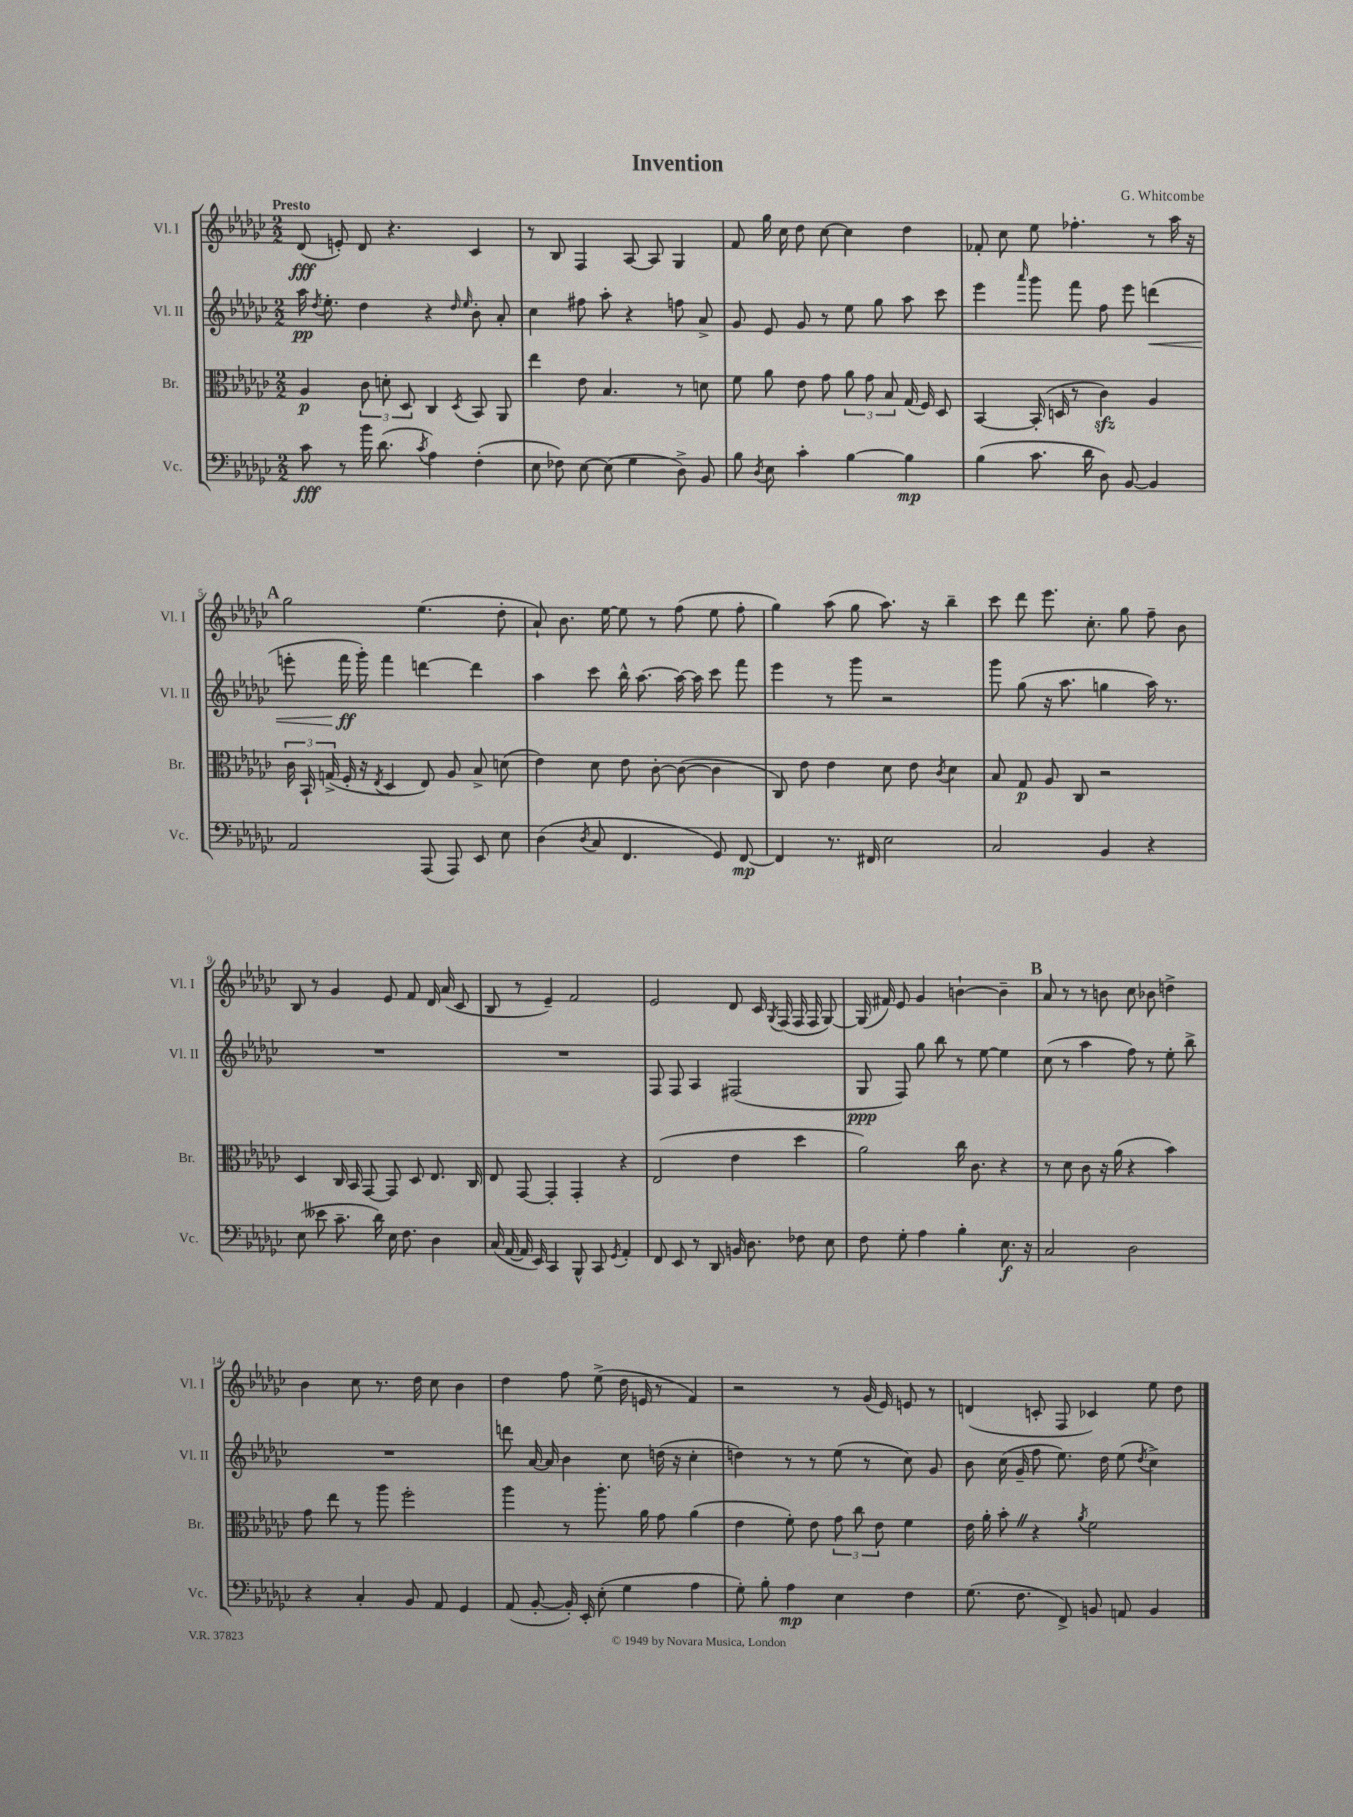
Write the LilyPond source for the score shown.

\header { title = "Invention" composer = "G. Whitcombe" }
<<
\new StaffGroup <<
\new Staff = "s0" \with { instrumentName = "Vl. I" shortInstrumentName = "Vl. I" } {
    \clef treble \key ges \major \numericTimeSignature \time 2/2 \tempo "Presto"
    \autoBeamOff des'8\fff( e'8-.) des'8 r4. ces'4 |
    r8 bes8 f4 aes8~ aes8 ges4 |
    f'8 ges''16 ces''16 des''8 ces''8~ ces''4 des''4 |
    fes'8-. ces''8 ees''8 fes''4.-. r8 aes''16 r16 |
    \mark \markup { \bold "A" } ges''2 ees''4.( des''8-. |
    aes'8-!) bes'8. ees''16~ ees''8 r8 f''8( ees''8 f''8-. |
    ges''4) aes''8( ges''8 aes''8.) r16 bes''4-- |
    ces'''8 des'''8 ees'''8. ces''8.-. ges''8 f''8-- bes'8 |
    bes8 r8 ges'4 ees'8 f'8 des'16 aes'16( ces'8 |
    bes8 r8 ees'4--) f'2 |
    ees'2 des'8 ces'16 \acciaccatura { ges8 } f16( f16 f16 ges8~) |
    ges16( fis'16) ees'8 ges'4 b'4~-! b'4-- |
    \mark \markup { \bold "B" } aes'8 r8 r8 b'8 ces''8 bes'8 d''4-> |
    bes'4 ces''8 r8. des''16 ces''8 bes'4 |
    des''4 f''8 ees''8->( des''16 e'16 r8 f'4) |
    r2 r8 ges'16( ees'16) e'8 r8 |
    d'4( c'8-. f8 ces'4) ees''8 des''8 \bar "|." |
}
\new Staff = "s1" \with { instrumentName = "Vl. II" shortInstrumentName = "Vl. II" } {
    \clef treble \key ges \major \numericTimeSignature \time 2/2
    \autoBeamOff aes''16\pp \acciaccatura { des''8 } ees''8.-. des''4 r4 \grace { des''16 ees''16 } bes'8-. aes'8-. |
    ces''4 fis''8 aes''8-. r4 f''8 aes'8-> |
    ges'8 ees'8 ges'8 r8 ees''8 ges''8 aes''8 ces'''8 |
    ees'''4 \grace { aes'''16 } ges'''8 f'''8 f''8 ees'''8 d'''4\<( |
    \mark \markup { \bold "A" } e'''8-. f'''16\ff\! ges'''16-.) f'''4 d'''4~ d'''4 |
    aes''4 ces'''8 bes''16-^ aes''8.~ aes''16~ aes''16 ces'''8 f'''8 |
    ees'''4 r8 ges'''8 r2 |
    ges'''8 ges''8( r16 aes''8. g''4 aes''16) r8. |
    R1 |
    R1 |
    f8 f8 aes4 fis2( |
    ges8\ppp f8) ges''8 bes''8 r8 ees''8~ ees''4 |
    \mark \markup { \bold "B" } ces''8( r8 aes''4 f''8) r8 ees''8-. bes''8-> |
    R1 |
    d'''8 aes'16~ aes'16 bes'4 ces''8 d''16( r16 ces''4-. |
    d''4) r8 r8 ees''8( r8 ces''8) ges'8 |
    bes'8 ces''16( ges'16-- f''8 ees''8.) des''16 ees''8( \acciaccatura { des''8 } ces''4->) \bar "|." |
}
\new Staff = "s2" \with { instrumentName = "Br." shortInstrumentName = "Br." } {
    \clef alto \key ges \major \numericTimeSignature \time 2/2
    \autoBeamOff aes4\p \tuplet 3/2 { ces'8 d'8-. des8 } ces4 \acciaccatura { des8 } bes,8 aes,8 |
    ees''4 ees'8 bes4. r8 d'8 |
    f'8 aes'8 ees'8 ges'8 \tuplet 3/2 { aes'8 ges'8 bes8 } ges16( f16) des8 |
    bes,4~ bes,16-.( d16 r8 ces'4\sfz) aes4 |
    \mark \markup { \bold "A" } \tuplet 3/2 { ces'16 bes,16-! g16->( } f16-. r16 \acciaccatura { ees8 } des4 ees8) aes8 bes8-> d'8( |
    ees'4) des'8 ees'8 ces'8~-. ces'8~( ces'4 |
    ces8) ees'8 ees'4 des'8 ees'8 \acciaccatura { ces'8 } des'4 |
    bes8 ges8\p aes8 ces8 r2 |
    des4 ces16 bes,16 ges,8~ ges,8 des8 ees8. ces16 |
    ees8 ges,8~ ges,4-. ges,4-. r4 |
    ees2( ees'4 des''4 |
    aes'2) ces''16 ces'8. r4 |
    \mark \markup { \bold "B" } r8 des'8 ces'8 r16 aes'16( r4 bes'4) |
    ges'8 ees''8 r8 aes''8 f''2-. |
    aes''4 r8 aes''8.-. aes'16 ges'8 aes'4( |
    ees'4 f'8-.) ees'8 \tuplet 3/2 { ges'8 ces''8 ees'8 } f'4 |
    ees'16 aes'16-. bes'8-. \once \override BreathingSign.text = \markup { \musicglyph "scripts.caesura.straight" } \breathe r4 \acciaccatura { aes'8 } f'2 \bar "|." |
}
\new Staff = "s3" \with { instrumentName = "Vc." shortInstrumentName = "Vc." } {
    \clef bass \key ges \major \numericTimeSignature \time 2/2
    \autoBeamOff ces'8\fff r8 bes'16 des'8.( \acciaccatura { ces'8 } aes4) f4-.( |
    ees8 fes8) ees8~ ees8( ges4 des8->) bes,8 |
    bes8 \acciaccatura { des8 } ees8 ces'4-. bes4~ bes4\mp |
    bes4( ces'8. des'16 des8) bes,8~ bes,4 |
    \mark \markup { \bold "A" } aes,2 aes,,8( aes,,8) ees,8 ees8 |
    des4( \acciaccatura { des8 } ces8 f,4. ges,8) f,8~\mp |
    f,4 r8. fis,16 ees2 |
    ces2 bes,4 r4 |
    ees8( eeses'8 ces'8.-- des'16) ees16 f8. des4 |
    ces16( aes,16~ aes,16 ees,16) ces,4 bes,,8-^ ces,8 \acciaccatura { ges,8 } aes,4-. |
    f,8 ees,8 r8 des,8 b,16 des8. fes8 ees8 |
    f8 ges8-. aes4 bes4-. ees8.\f r16 |
    \mark \markup { \bold "B" } ces2 des2 |
    r4 ces4-. bes,8 aes,8 ges,4 |
    aes,8( bes,8~-. bes,16-.) ees,16-. ees8-.( ges4 aes4 |
    ges8-.) bes8-. aes4\mp ees4 f4 |
    ges8.( f8. f,8->) b,8 a,8 b,4 \bar "|." |
}
>>
>>
